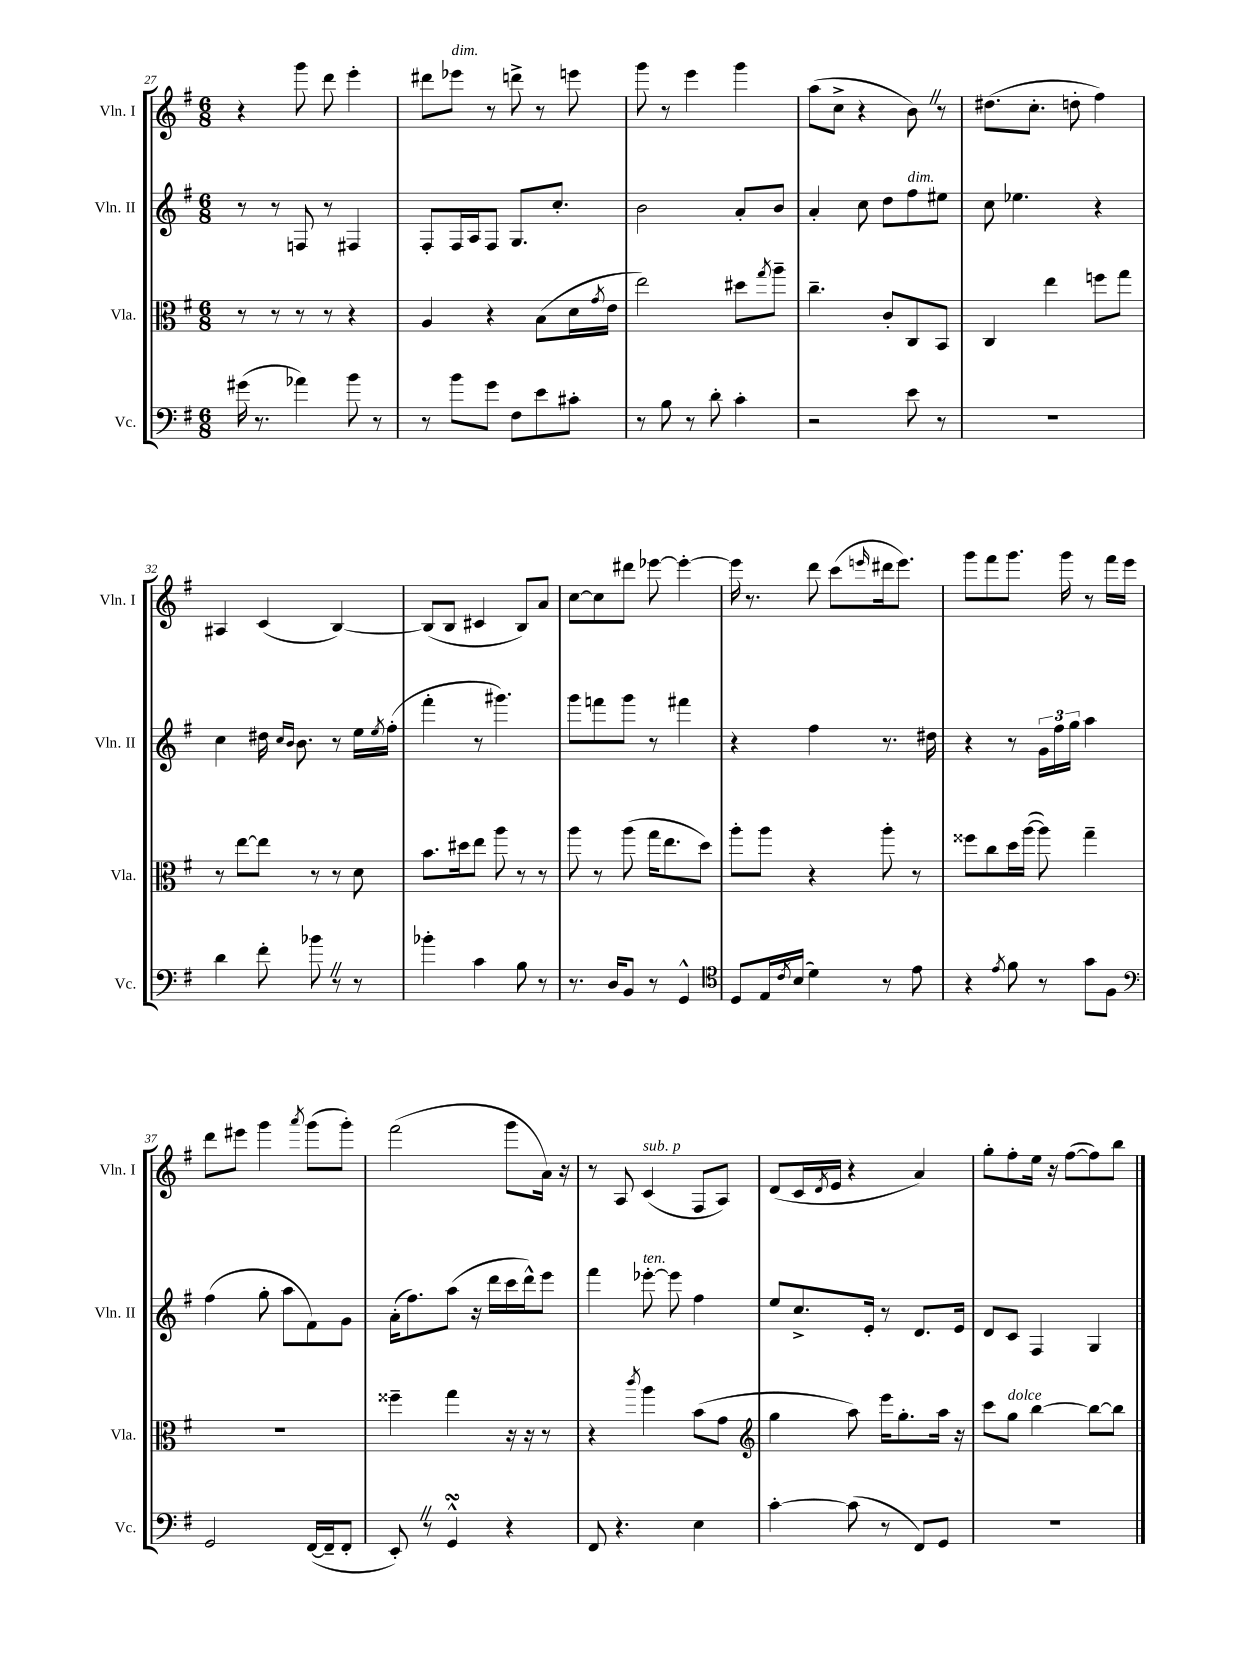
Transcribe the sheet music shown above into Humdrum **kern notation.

**kern	**kern	**kern	**kern
*staff4	*staff3	*staff2	*staff1
*clefF4	*clefC3	*clefG2	*clefG2
*k[f#]	*k[f#]	*k[f#]	*k[f#]
*M6/8	*M6/8	*M6/8	*M6/8
(16g#	8r	8r	4r
8.r	.	.	.
.	8r	8r	.
4a-)	8r	8F	8ggg
.	8r	8r	8ddd
8b	4r	4F#	4eee'
8r	.	.	.
=	=	=	=
8r	4A	8F#'	8ddd#
8b	.	16F#	8eee-
.	.	16A	.
8g	4r	8F#	8r
8F#	.	8.G	8ddd^
8e	(8B	.	8r
.	.	8.cc'	.
8c#'	16d	.	8eee
.	8qg	.	.
.	16e	.	.
=	=	=	=
8r	2ee)	2b	8ggg
8B	.	.	8r
8r	.	.	4eee
8d'	.	.	.
4c'	8dd#	8a'	4ggg
.	8qgg	.	.
.	8aa~	8b	.
=	=	=	=
2r	4.cc~	4a'	(8aa
.	.	.	8cc^
.	.	8cc	4r
.	8c'	8dd	.
8e	8C	8ff#	8b)
8r	8BB	8ee#	8r
=	=	=	=
2.r	4C	8cc	(8.dd#
.	.	4.ee-	.
.	.	.	8.cc'
.	4ee	.	.
.	.	.	8dd'
.	8ff	4r	4ff#)
.	8gg	.	.
=	=	=	=
4d	8r	4cc	4A#
.	[8ee	.	.
8f#'	8ee]	16dd#	(4c
.	.	16qqcc	.
.	.	16qqb	.
.	.	8.b	.
8b-	8r	.	.
8r	8r	8r	[4B)
8r	8d	16ee	.
.	.	8qee	.
.	.	(16ff#'	.
=	=	=	=
4b-'	8.b	4fff#'	(8B]
.	.	.	8B
.	16dd#	.	.
4c	8ee	8r	4c#
.	8aa	4.ggg#)	.
8B	8r	.	8B)
8r	8r	.	8a
=	=	=	=
8.r	8aa	8ggg	[8cc
.	8r	8fff	8cc]
16D	.	.	.
8BB	(8aa	8ggg	8ddd#
8r	16gg	8r	[8eee-
.	8.ee	.	.
4GG^^	.	4fff#	4eee-'_
.	8dd)	.	.
=	=	=	=
*clefC4	*	*	*
8D	8aa'	4r	16eee-]
.	.	.	8.r
16E	8aa	.	.
8qc	.	.	.
(16B	.	.	.
4d)	4r	4ff#	8ddd
.	.	.	(8ccc
.	.	.	16qqeee
8r	8aa'	8.r	16ddd#
.	.	.	8.eee)
8e	8r	.	.
.	.	16dd#	.
=	=	=	=
4r	8ff##	4r	8ggg
.	8cc	.	8fff#
8qe	.	.	.
8f#	16dd	8r	8.ggg
.	([16aa	.	.
8r	8aa])	24g	.
.	.	24ff#	.
.	.	.	16ggg
.	.	24gg	.
8g	4gg~	4aa	8r
8F#	.	.	16fff#
.	.	.	16eee
=	=	=	=
*clefF4	*	*	*
2GG	2.r	(4ff#	8ddd
.	.	.	8eee#
.	.	8gg'	4ggg
.	.	8aa	.
.	.	.	8qaaa
([16FF#	.	8f#)	(8ggg
16FF#~]	.	.	.
8FF#'	.	8g	8ggg')
=	=	=	=
8EE')	4ff##~	(16a'	(2fff#
.	.	8.ff#)	.
8r	.	.	.
4GG^^	4gg	(8aa	.
.	.	16r	.
.	.	16ddd	.
4r	16r	16ccc	8ggg
.	16r	16ddd^^)	.
.	8r	8eee	16a)
.	.	.	16r
=	=	=	=
8FF#	4r	4fff#	8r
4.r	.	.	8A
.	8qccc	.	.
.	4aa	[8eee-'	(4c
.	.	8eee-]	.
4E	(8b	4ff#	8F#
.	8g	.	8A)
=	=	=	=
*	*clefG2	*	*
[4c'	4gg	8ee	(8d
.	.	8.cc^	16c
.	.	.	8qd
.	.	.	16e
(8c]	8aa)	.	4r
.	.	16e'	.
8r	16eee	8r	.
.	8.gg'	.	.
8FF#)	.	8.d	4a)
8GG	16aa	.	.
.	16r	16e	.
=	=	=	=
2.r	8ccc	8d	8gg'
.	8gg	8c	8ff#'
.	[4bb	4F#	16ee
.	.	.	16r
.	.	.	([8ff#
.	8bb_	4G	8ff#])
.	8bb]	.	8bb
==	==	==	==
*-	*-	*-	*-
